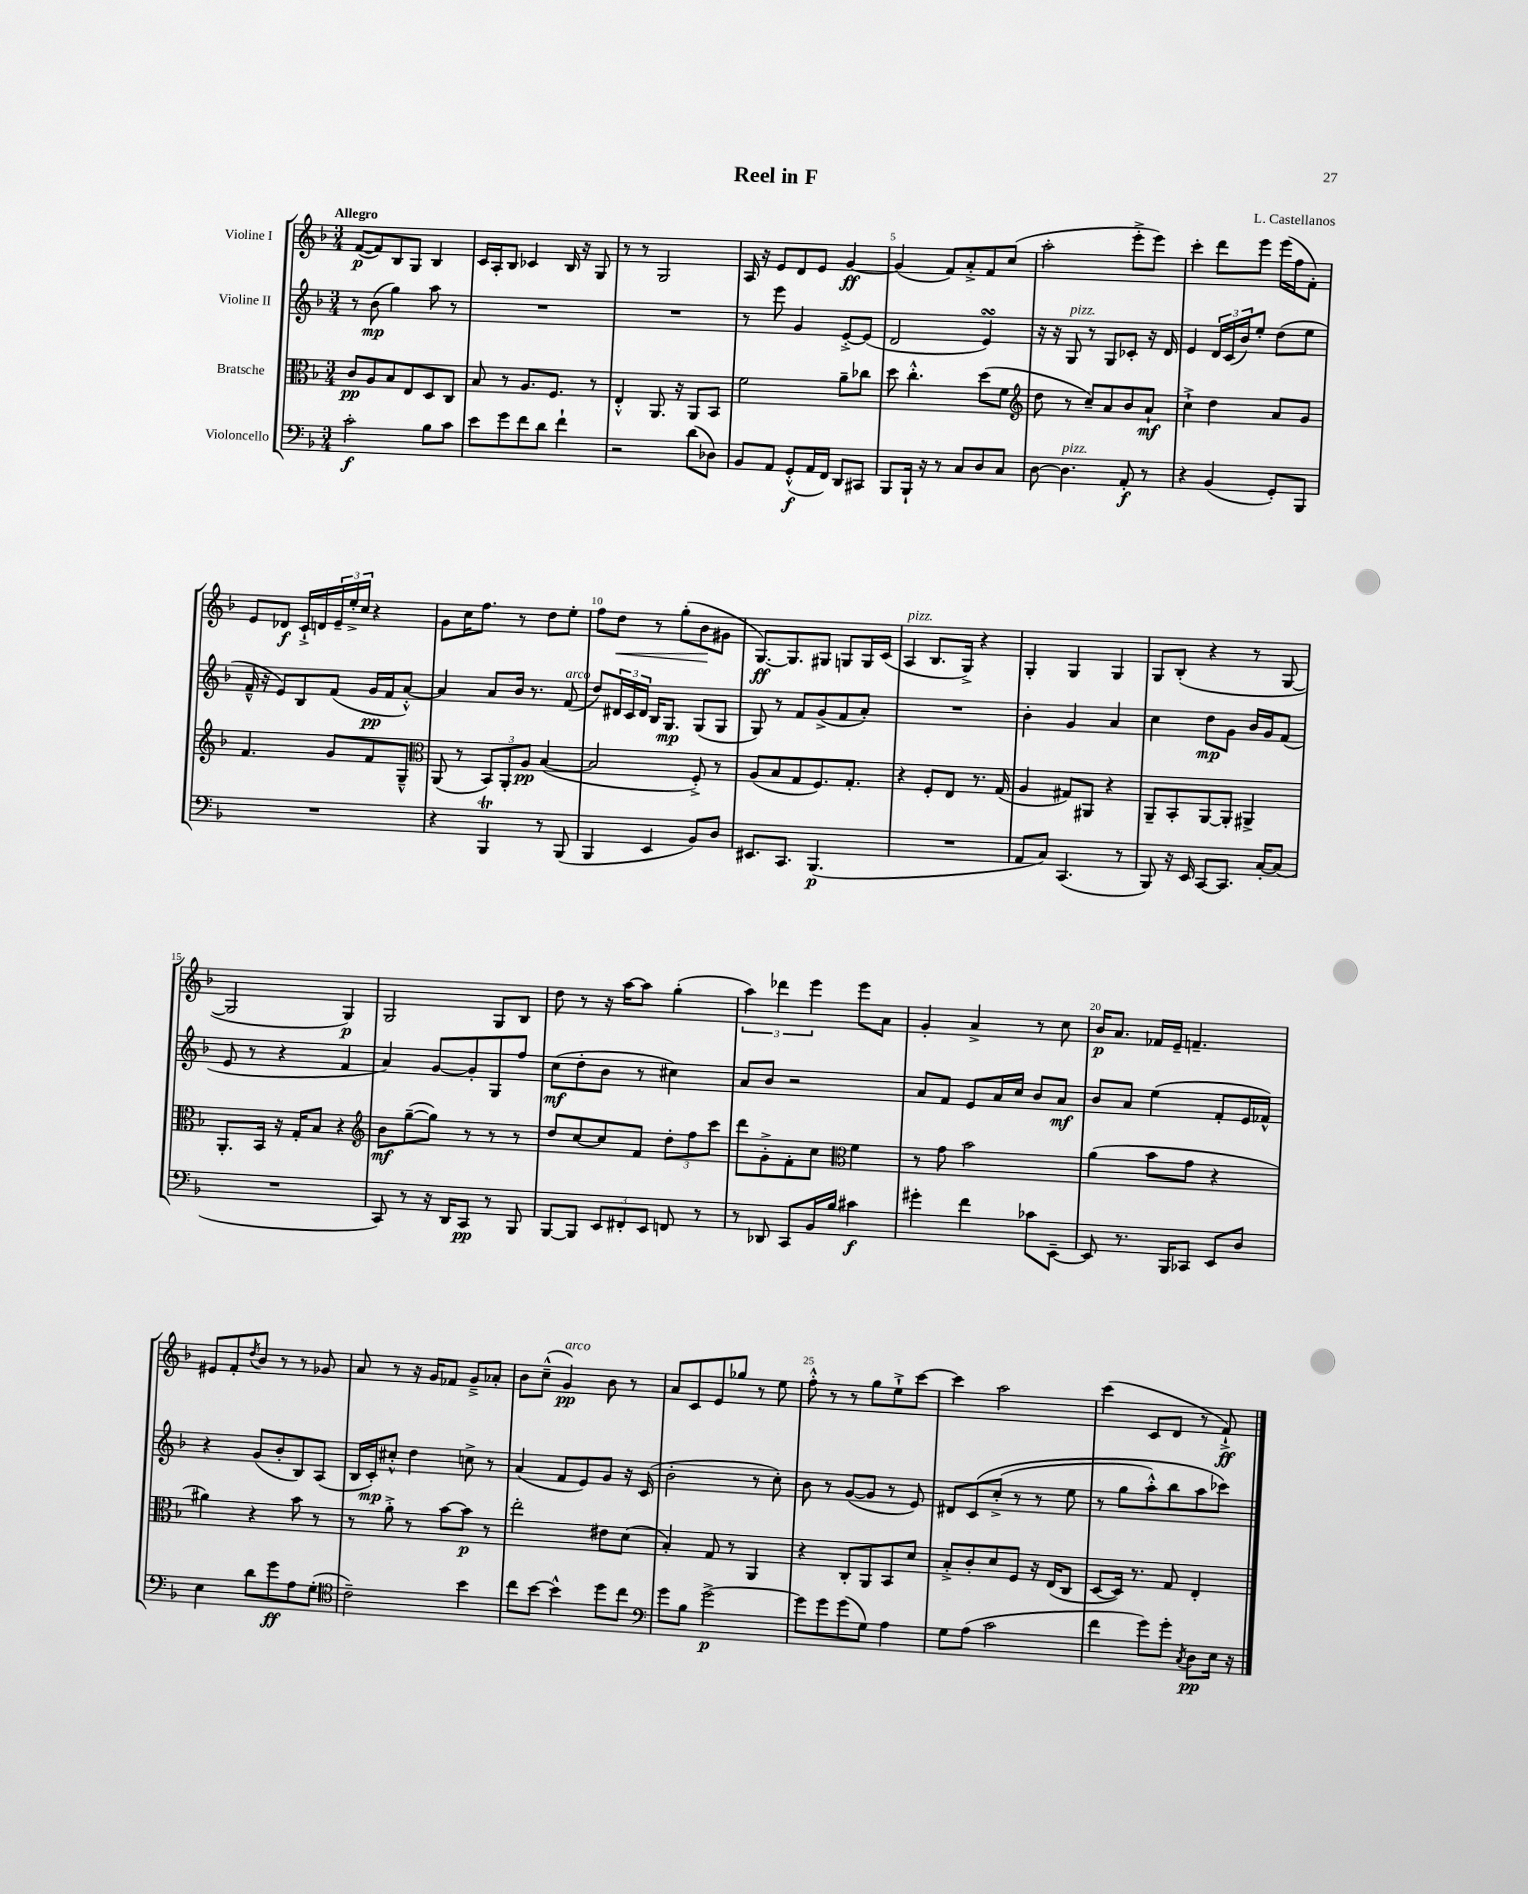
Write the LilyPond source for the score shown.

\header { title = "Reel in F" composer = "L. Castellanos" }
<<
\new StaffGroup <<
\new Staff = "s0" \with { instrumentName = "Violine I" } {
    \clef treble \key f \major \numericTimeSignature \time 3/4 \tempo "Allegro"
    f'8~\p( f'8) bes8 g8 bes4 |
    c'16 a16-. bes8 ces'4 bes16 r16 g8 |
    r8 r8 g2 |
    a16 r16 e'8 d'8 e'8 g'4~\ff |
    g'4( f'8) a'8-.-> f'8 c''8( |
    a''2-. e'''8-.-> e'''8) |
    c'''4-. d'''8 e'''8 e'''16( f''16 f'8-.) |
    e'8 des'8\f c'16-!-> d'16 \tuplet 3/2 { e'16-- e''16-.-> c''16 } r4 |
    g'8 c''16 f''8. r8 d''8 e''8-. |
    f''8 d''8\< r8 g''8-.( bes'8\! gis'8 |
    g8.~\ff) g8. gis8 g8 g16 c'16( |
    a4^\markup { \italic "pizz." } bes8. g16->) r4 |
    g4-. g4 g4 |
    g8 bes8-.( r4 r8 g8~ |
    g2 g4\p) |
    g2 g8 bes8 |
    d''8 r8 r16 a''16~ a''8 g''4-.( |
    \tuplet 3/2 { a''4) des'''4 e'''4 } e'''8 a'8 |
    g'4-. a'4-> r8 c''8 |
    bes'16\p a'8. fes'16 e'16-- f'4.-- |
    eis'8 f'8-. \acciaccatura { d''8 } bes'8 r8 r8 ges'8 |
    a'8 r8 r16 g'16 fes'8 g'8---> aes'8-. |
    bes'8 c''8---^( g'4\pp^\markup { \italic "arco" }) bes'8 r8 |
    a'8 c'8 e'8 ges''8 r8 e''8 |
    f''8-.-^ r8 r8 g''8 e''8-!-> c'''8~ |
    c'''4 a''2 |
    c'''4( c'8 d'8 r8 f'8-!->\ff) \bar "|." |
}
\new Staff = "s1" \with { instrumentName = "Violine II" } {
    \clef treble \key f \major \numericTimeSignature \time 3/4
    r8 bes'8\mp( g''4) a''8 r8 |
    R2. |
    R2. |
    r8 e'''8 g'4 e'8~-.-> e'8( |
    d'2 e'4\turn) |
    r16 r16 g8^\markup { \italic "pizz." } r8 g8 ces'8-. r16 d'16 |
    e'4 \tuplet 3/2 { d'16 c'16( bes'16) } e''8-. d''8( e''8 |
    f'16---^ r16 e'8) bes8 f'8( g'16\pp f'16 a'8~-.-^) |
    a'4 a'8 bes'16 r8. f'8^\markup { \italic "arco" }( |
    d''8) \tuplet 3/2 { dis'16 c'16 dis'16 } bes16 g8.\mp g8( g8 |
    g8) r8 f'8 g'8->( f'8 a'8-.) |
    R2. |
    bes'4-. g'4 a'4 |
    c''4 d''8\mp g'8 bes'16 g'16 f'8( |
    e'8 r8 r4 f'4 |
    a'4) g'8~ g'8-. g8 f''8 |
    c''8\mf( d''8-. bes'8 r8 cis''4) |
    a'8 bes'8 r2 |
    a'8 f'8 e'8 a'16 c''16 bes'8 a'8\mf |
    bes'8 a'8 e''4( f'8-. e'16 fes'16-^) |
    r4 g'8( bes'8-. bes8) a8( |
    bes16 c'16-.\mp) cis''8-.-^ d''4 c''8-> r8 |
    a'4( f'8 e'8) g'8 r16 c'16( |
    bes'2-. r8 c''8-.) |
    bes'8 r8 g'8~( g'8 r8 e'8) |
    dis'8 c'8\( c''8-.->( r8 r8 e''8 |
    r8 g''8 a''8-.-^) bes''8 a''8 ces'''8\) \bar "|." |
}
\new Staff = "s2" \with { instrumentName = "Bratsche" } {
    \clef alto \key f \major \numericTimeSignature \time 3/4
    c'8\pp a8 bes8 e8 d8 c8 |
    bes8 r8 a8. f8. r8 |
    e4-.-^ a,8. r16 a,8 bes,8 |
    f'2 a'8-- ces''8 |
    d''8 c''4.-.-^ d''8( f'8 |
    \clef treble d''8 r8 c''8--) a'8 bes'8 a'8-!\mf |
    c''4-!-> d''4 a'8 g'8 |
    f'4. g'8 f'8 g8---^ |
    \clef alto a,8( r8 \tuplet 3/2 { bes,8) a,8-. a8\pp } bes4~( |
    bes2 f8-.->) r8 |
    a8( bes8 g8 f8.) g8.-. |
    r4 f8-. e8 r8. g16( |
    a4 gis8) ais,8 r4 |
    a,8-- bes,8-. a,8~ a,8-. ais,4-> |
    a,8.-. bes,16 r16 g16-. bes8 r4 |
    \clef treble bes'8\mf g''8~--( g''8) r8 r8 r8 |
    d''8 c''8~ c''8 f'8 \tuplet 3/2 { d''8-. f''8 c'''8 } |
    d'''8 g'8-.-> f'8-. c''8 \clef alto f'4 |
    r8 g'8 bes'2 |
    a'4( bes'8 g'8 r4 |
    ais'4) r4 bes'8 r8 |
    r8 a'8-.-> r8 bes'8~ bes'8\p r8 |
    e''2-. eis'8 d'8( |
    bes4-.) g8 r8 a,4 |
    r4 c8-. a,8 bes,8 d'8 |
    bes8-.-> c'8-. d'8 f8 r16 e16( c8 |
    d8~ d16) r8. g8 e4-. \bar "|." |
}
\new Staff = "s3" \with { instrumentName = "Violoncello" } {
    \clef bass \key f \major \numericTimeSignature \time 3/4
    c'2-.\f bes8 c'8 |
    e'8 g'8 f'8 d'8 f'4-! |
    r2 d'8( des8) |
    bes,8 a,8 g,8-.-^\f( a,16 f,16) d,8 cis,8 |
    bes,,8 bes,,16-! r16 r8 c8 d8 c8 |
    d8~ d4.^\markup { \italic "pizz." } a,8-.\f r8 |
    r4 bes,4( g,8-.) bes,,8 |
    R2. |
    r4 bes,,4\trill r8 bes,,8( |
    bes,,4 e,4 bes,8) d8 |
    eis,8. c,8. bes,,4.\p( |
    R2. |
    a,8 c8) c,4.( r8 |
    bes,,8) r16 e,16 c,8~ c,8. c16~-. c8( |
    R2. |
    c,8) r8 r16 d,16 c,8\pp r8 bes,,8 |
    bes,,8~ bes,,8 \tuplet 3/2 { e,8 fis,8-. e,8 } f,8 r8 |
    r8 des,8 c,8 bes,16 bes16 cis'4\f |
    gis'4-. f'4 ces'8 e,8~-- |
    e,8 r8. bes,,16 ces,8 e,8 d8 |
    e4 d'8 g'8\ff a8 g8-.( |
    \clef tenor c'2--) bes'4 |
    c''8 bes'8~ bes'4-^ d''8 c''8 |
    \clef bass g'8 bes8 g'2~->\p |
    g'8 g'8 g'8( g8) a4 |
    g8 a8( c'2 |
    f'4 g'8) g'8-. \acciaccatura { c8 } d8\pp e16 r16 \bar "|." |
}
>>
>>
\layout { \context { \Score \override BarNumber.break-visibility = ##(#f #t #t) barNumberVisibility = #(every-nth-bar-number-visible 5) } }
